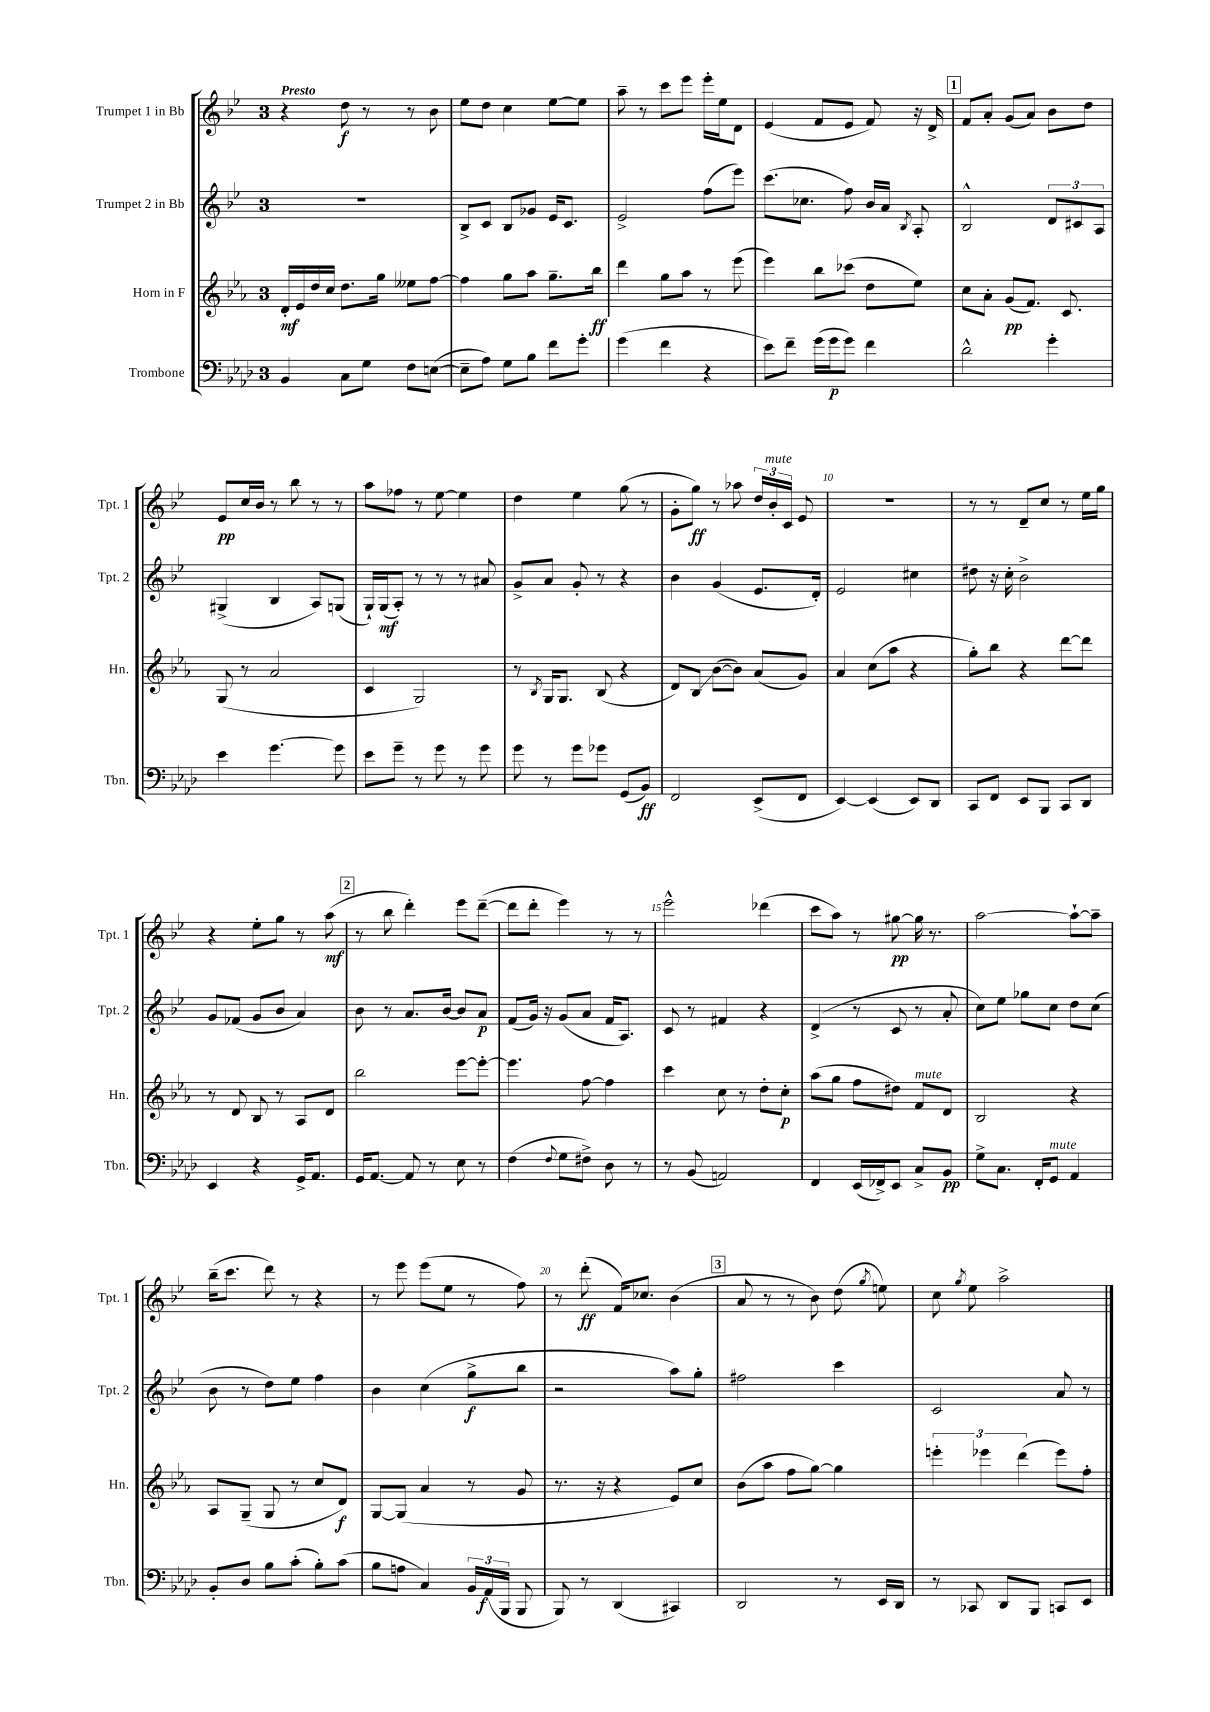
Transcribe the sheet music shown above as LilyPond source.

<<
\new StaffGroup <<
\new Staff = "s0" \with { instrumentName = "Trumpet 1 in Bb" shortInstrumentName = "Tpt. 1" } {
    \clef treble \key bes \major \once \override Staff.TimeSignature.style = #'single-digit \time 3/4 \tempo "Presto"
    \autoBeamOff r4 d''8\f r8 r8 bes'8 |
    ees''8[ d''8] c''4 ees''8[~ ees''8] |
    a''8-- r8 c'''8[ ees'''8] ees'''16[-. ees''16 d'8] |
    ees'4( f'8[ ees'8] f'8) r16 d'16-> |
    \mark \markup { \box "1" } f'8[ a'8]-. g'8[( a'8]) bes'8[ d''8] |
    ees'8[\pp c''16 bes'16] r8 bes''8 r8 r8 |
    a''8[ fes''8] r8 ees''8~ ees''4 |
    d''4 ees''4 g''8( r8 |
    g'8[-. g''8]\ff) r8 aes''8 \tuplet 3/2 { d''16[ bes'16-.^\markup { \italic "mute" } c'16] } ees'8 |
    r2. |
    r8 r8 d'8[-- c''8] r8 ees''16[ g''16] |
    r4 ees''8[-. g''8] r8 a''8\mf( |
    \mark \markup { \box "2" } r8 bes''8 d'''4-.) ees'''8[ d'''8]~--( |
    d'''8[ d'''8]-. ees'''4) r8 r8 |
    ees'''2-^ des'''4( |
    c'''8[ a''8]) r8 gis''8~\pp gis''16 r8. |
    a''2~ a''8[~-! a''8]-- |
    bes''16[--( c'''8.] d'''8) r8 r4 |
    r8 ees'''8 ees'''8[( ees''8] r8 f''8) |
    r8 d'''8-.\ff( f'16[) ces''8.] bes'4( |
    \mark \markup { \box "3" } a'8 r8 r8 bes'8) d''8( \acciaccatura { g''8 } e''8) |
    c''8 \acciaccatura { g''8 } ees''8 a''2-> \bar "|." |
}
\new Staff = "s1" \with { instrumentName = "Trumpet 2 in Bb" shortInstrumentName = "Tpt. 2" } {
    \clef treble \key bes \major \once \override Staff.TimeSignature.style = #'single-digit \time 3/4
    \autoBeamOff R2. |
    bes8[-> c'8] bes8[ ges'8] ees'16[ c'8.] |
    ees'2-> f''8[( ees'''8]) |
    c'''8.[( ces''8.] f''8) bes'16[ a'16] \acciaccatura { bes8 } a8-. |
    \mark \markup { \box "1" } bes2-^ \tuplet 3/2 { d'8[ cis'8 a8] } |
    gis4->( bes4 a8[) g8]( |
    g16[-!) g16\mf( a8]-.) r8 r8 r8 ais'8 |
    g'8[-> a'8] g'8-. r8 r4 |
    bes'4 g'4( ees'8.[ d'16]-.) |
    ees'2 cis''4 |
    dis''8 r16 c''16-. bes'2-> |
    g'8[ fes'8]( g'8[ bes'8] a'4) |
    \mark \markup { \box "2" } bes'8 r8 a'8.[ bes'16]~ bes'8[ a'8]\p |
    f'8[( g'16]) r16 g'8[( a'8] f'16[ a8.]) |
    c'8 r8 fis'4 r4 |
    d'4->( r8 c'8 r8 a'8-. |
    c''8[) ees''8] ges''8[ c''8] d''8[ c''8]( |
    bes'8 r8 d''8[) ees''8] f''4 |
    bes'4 c''4( g''8[->\f bes''8] |
    r2 a''8[) g''8]-. |
    \mark \markup { \box "3" } fis''2 c'''4 |
    c'2 a'8 r8 \bar "|." |
}
\new Staff = "s2" \with { instrumentName = "Horn in F" shortInstrumentName = "Hn." } {
    \clef treble \key ees \major \once \override Staff.TimeSignature.style = #'single-digit \time 3/4
    \autoBeamOff d'16[-.\mf ees'16 d''16 c''16] d''8.[ g''16] eeses''8[ f''8]~ |
    f''4 g''8[ aes''8] g''8.[-- bes''16]\ff |
    d'''4 g''8[ aes''8] r8 ees'''8( |
    ees'''4) bes''8[ ces'''8]( d''8[ ees''8]) |
    \mark \markup { \box "1" } c''8[ aes'8]-. g'8[\pp( f'8.]) c'8. |
    g8( r8 aes'2 |
    c'4 g2) |
    r8 \acciaccatura { bes8 } g16[ g8.] bes8( r4 |
    d'8[) bes8]\glissando bes'8[~( bes'8]) aes'8[( g'8]) |
    aes'4 c''8[( aes''8] r4 |
    g''8[-.) bes''8] r4 d'''8[~ d'''8] |
    r8 d'8 bes8 r8 aes8[ d'8] |
    \mark \markup { \box "2" } bes''2 ees'''8[~ ees'''8]~-. |
    ees'''4. f''8~ f''4 |
    c'''4 c''8 r8 d''8[-. c''8]-.\p |
    aes''8[( g''8] f''8[ dis''8]) f'8[^\markup { \italic "mute" } d'8] |
    bes2 r4 |
    aes8[ g8]--( g8 r8 c''8[ d'8]\f) |
    g8[~ g8]( aes'4 r8 g'8 |
    r8. r16 r4 ees'8[) c''8] |
    \mark \markup { \box "3" } bes'8[( aes''8] f''8[ g''8]~) g''4 |
    \tuplet 3/2 { e'''4-. ees'''4 d'''4( } ees'''8[) f''8]-. \bar "|." |
}
\new Staff = "s3" \with { instrumentName = "Trombone" shortInstrumentName = "Tbn." } {
    \clef bass \key aes \major \once \override Staff.TimeSignature.style = #'single-digit \time 3/4
    \autoBeamOff bes,4 c8[ g8] f8[ e8]~( |
    e8[-- aes8]) g8[ bes8] f'8[ g'8]-. |
    g'4( f'4 r4 |
    ees'8[) f'8]-- g'16[( g'16\p g'8]) f'4 |
    \mark \markup { \box "1" } des'2-^ g'4-. |
    ees'4 g'4.~ g'8 |
    ees'8[ g'8]-- r8 g'8 r8 g'8 |
    g'8 r8 g'8[ ges'8] g,8[( bes,8]\ff) |
    f,2 ees,8[->( f,8] |
    ees,4~) ees,4( ees,8[) des,8] |
    c,8[ f,8] ees,8[ bes,,8] c,8[ des,8] |
    ees,4 r4 g,16[-> aes,8.] |
    \mark \markup { \box "2" } g,16[ aes,8.]~ aes,8 r8 ees8 r8 |
    f4( \appoggiatura { f8 } g8[ fis8]->) des8 r8 |
    r8 bes,8( a,2) |
    f,4 ees,16[( fes,16->) ees,8] c8[-> bes,8]\pp |
    g8[-> c8.] f,16[-. g,8]^\markup { \italic "mute" } aes,4 |
    bes,8[-. des8] bes8[ c'8]-.( bes8[-.) c'8]( |
    bes8[ a8] c4) \tuplet 3/2 { bes,16[ aes,16\f( bes,,16] } bes,,8 |
    bes,,8) r8 des,4( cis,4) |
    \mark \markup { \box "3" } des,2 r8 ees,16[ des,16] |
    r8 ces,8 des,8[ bes,,8] c,8[ ees,8] \bar "|." |
}
>>
>>
\layout { \context { \Score \override BarNumber.break-visibility = ##(#f #t #t) barNumberVisibility = #(every-nth-bar-number-visible 5) } }
